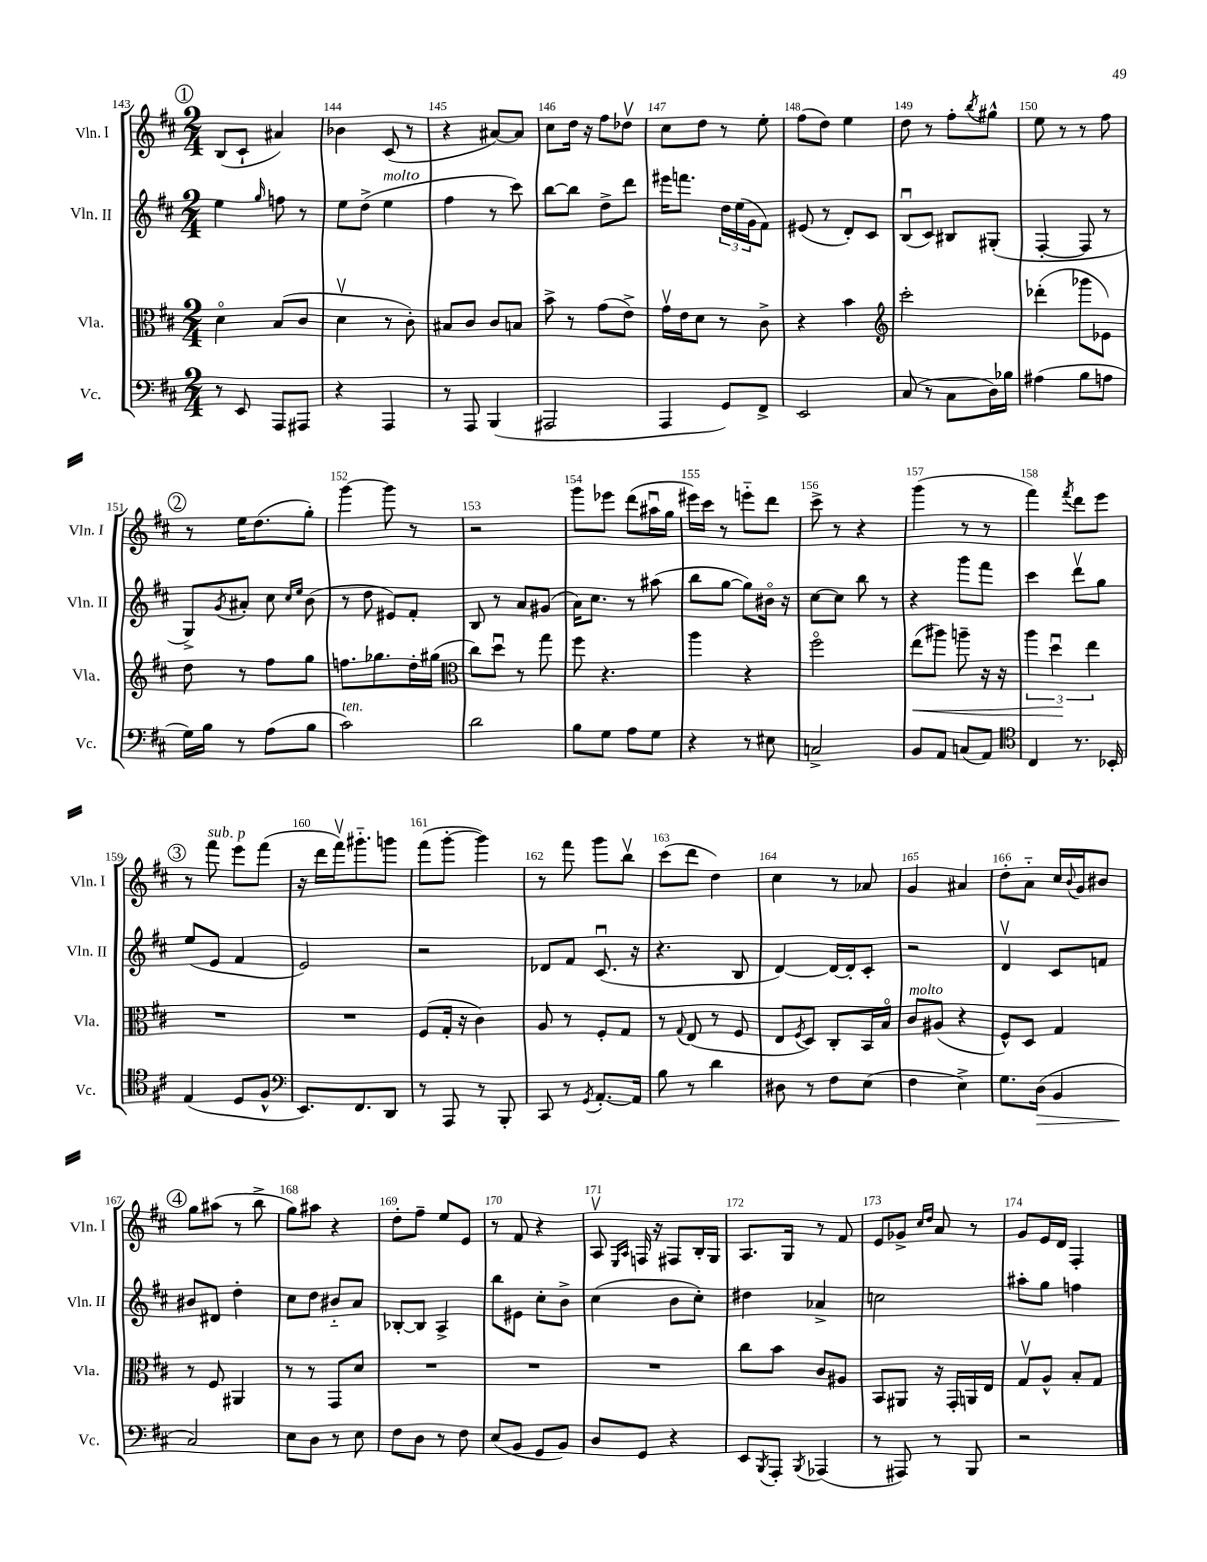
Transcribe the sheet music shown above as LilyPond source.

<<
\new StaffGroup <<
\new Staff = "s0" \with { instrumentName = "Vln. I" shortInstrumentName = "Vln. I" } {
    \clef treble \key d \major \numericTimeSignature \time 2/4
    \mark \markup { \circle "1" } b8( cis'8-! ais'4) |
    bes'4 cis'8( r8 |
    r4 ais'8~) ais'8 |
    cis''8 d''16 r16 fis''8 des''8\upbow |
    cis''8 d''8 r8 e''8-. |
    fis''8( d''8) e''4 |
    d''8 r8 fis''8-. \acciaccatura { b''8 } gis''8-^ |
    e''8 r8 r8 fis''8 |
    \mark \markup { \circle "2" } r8 e''16 d''8.( g''8-.) |
    g'''4~ g'''8 r8 |
    r2 |
    g'''8 ees'''8 d'''8( ais''16\downbow g''16 |
    eis'''16) cis'''16 r8 e'''8-_ d'''8 |
    cis'''8-> r8 r4 |
    g'''4( r8 r8 |
    fis'''4) \acciaccatura { fis'''8 } d'''8 e'''8 |
    \mark \markup { \circle "3" } r8 fis'''8^\markup { \italic "sub. p" } e'''8 fis'''8( |
    r16 d'''16 fis'''16\upbow) gis'''8.-_ g'''8 |
    fis'''8( g'''8~-. g'''4) |
    r8 fis'''8 g'''8 b''8\upbow |
    cis'''8( d'''8 d''4) |
    cis''4 r8 aes'8 |
    g'4 ais'4 |
    d''8-. a'8-_ cis''16 \appoggiatura { b'8 } g'16 bis'8 |
    \mark \markup { \circle "4" } g''8 ais''8( r8 b''8-> |
    g''8) ais''8 r4 |
    d''8-. fis''8-- e''8 e'8 |
    r8 fis'8 r4 |
    a8\upbow \grace { e16 a16 } f16 r16 fis8 b16-. g16 |
    a8. g16 r8 fis'8 |
    e'8 ges'8-> \grace { cis''16 d''16 } a'8 r8 |
    g'8 e'16 d'16 fis4-. \bar "|." |
}
\new Staff = "s1" \with { instrumentName = "Vln. II" shortInstrumentName = "Vln. II" } {
    \clef treble \key d \major \numericTimeSignature \time 2/4
    \mark \markup { \circle "1" } e''4 \grace { g''16 } f''8 r8 |
    e''8 d''8->( e''4^\markup { \italic "molto" } |
    fis''4 r8 cis'''8) |
    b''8~ b''8 d''8-> d'''8 |
    eis'''16 f'''8. \tuplet 3/2 { d''16 e''16( g'16 } fis'8) |
    eis'8( r8 d'8-.) cis'8 |
    b8\downbow( cis'8) bis8 gis8-.( |
    fis4~-. fis8 r8 |
    \mark \markup { \circle "2" } g8->) \acciaccatura { g'8 } ais'8-. cis''8 \grace { cis''16 e''16 } b'8( |
    r8 d''8 eis'8) fis'8-. |
    b8 r8 a'8 gis'8( |
    a'16) cis''8. r8 ais''8( |
    b''8 g''8~ g''8) bis'16\flageolet r16 |
    cis''8~ cis''8 b''8 r8 |
    r4 g'''8 fis'''8 |
    cis'''4 d'''8\upbow g''8 |
    \mark \markup { \circle "3" } e''8( e'8 fis'4 |
    e'2) |
    r2 |
    des'8 fis'8 cis'8.\downbow( r16 |
    r4. b8 |
    d'4~) d'16~ d'16-. cis'8-. |
    r2 |
    d'4\upbow cis'8 f'8 |
    \mark \markup { \circle "4" } bis'8 dis'8 d''4-. |
    cis''8 d''8 bis'8-_ a'8 |
    bes8~-. bes8 a4-> |
    b''8 eis'8 cis''8-. b'8-> |
    cis''4( b'8 cis''8-.) |
    dis''4 aes'4-> |
    c''2 |
    ais''8-. g''8 f''4 \bar "|." |
}
\new Staff = "s2" \with { instrumentName = "Vla." shortInstrumentName = "Vla." } {
    \clef alto \key d \major \numericTimeSignature \time 2/4
    \mark \markup { \circle "1" } d'4\flageolet b8( cis'8 |
    d'4\upbow r8 cis'8-.) |
    bis8 cis'8 cis'8 b8 |
    b'8-> r8 g'8( e'8->) |
    g'16\upbow e'16 d'8 r8 cis'8-> |
    r4 b'4 |
    \clef treble cis'''2-. |
    des'''4-.( ges'''8 ees'8) |
    \mark \markup { \circle "2" } d''8 r8 fis''8 g''8 |
    f''8. ges''8. d''16-. gis''16( |
    \clef alto cis''8) d''8\downbow r8 g''8 |
    fis''8 r4. |
    a''4 r4 |
    fis''2\flageolet |
    e''8\<( ais''8) a''8-- r16 r16 |
    \tuplet 3/2 { a''4 d''4\downbow\! e''4 } |
    \mark \markup { \circle "3" } R2 |
    R2 |
    fis8( g16-. r16 cis'4) |
    a8 r8 fis8-. g8 |
    r8 \appoggiatura { g8 } e8( r8 fis8 |
    e8 \acciaccatura { fis8 } d8) cis8-. b,16 b16\flageolet |
    cis'8^\markup { \italic "molto" } ais8( r4 |
    fis8-^) d8 g4 |
    \mark \markup { \circle "4" } r8 fis8 ais,4 |
    r8 r8 g,8 d'8 |
    R2 |
    R2 |
    R2 |
    cis''8 b'8 cis'8 ais8 |
    b,8 ais,8 r16 g,16-. a,16 e16 |
    g8\upbow a8-^ b8-. g8 \bar "|." |
}
\new Staff = "s3" \with { instrumentName = "Vc." shortInstrumentName = "Vc." } {
    \clef bass \key d \major \numericTimeSignature \time 2/4
    \mark \markup { \circle "1" } r8 e,8 a,,8 ais,,8 |
    r4 a,,4 |
    r8 a,,8 b,,4( |
    ais,,2 |
    a,,4 g,8) fis,8-> |
    e,2 |
    cis8( r8 cis8 d16) bes16 |
    ais4( b8 a8 |
    \mark \markup { \circle "2" } g16) b16 r8 a8( b8 |
    cis'2^\markup { \italic "ten." }) |
    d'2 |
    b8 g8 a8 g8 |
    r4 r8 eis8 |
    c2-> |
    b,8 a,8 c8( a,8) |
    \clef tenor cis4 r8. bes,16-. |
    \mark \markup { \circle "3" } e4( d8 fis8-^ |
    \clef bass e,8.) fis,8. d,8 |
    r8 a,,8 r8 b,,8-. |
    cis,8 r8 \acciaccatura { g,8 } a,8.~-. a,16 |
    b8 r8 d'4 |
    dis8 r8 fis8 e8( |
    fis4 e4->) |
    g8. d16\>( b,4 |
    \mark \markup { \circle "4" } cis2\!) |
    e8 d8 r8 e8 |
    fis8 d8 r8 fis8 |
    e8( b,8 g,8 b,8) |
    d8 g,8 r4 |
    e,8 \acciaccatura { b,,8 } a,,8-. \acciaccatura { b,,8 } aes,,4( |
    r8 ais,,8) r8 b,,8 |
    r2 \bar "|." |
}
>>
>>
\layout { \context { \Score currentBarNumber = #143 \override BarNumber.break-visibility = ##(#f #t #t) barNumberVisibility = #all-bar-numbers-visible } }
